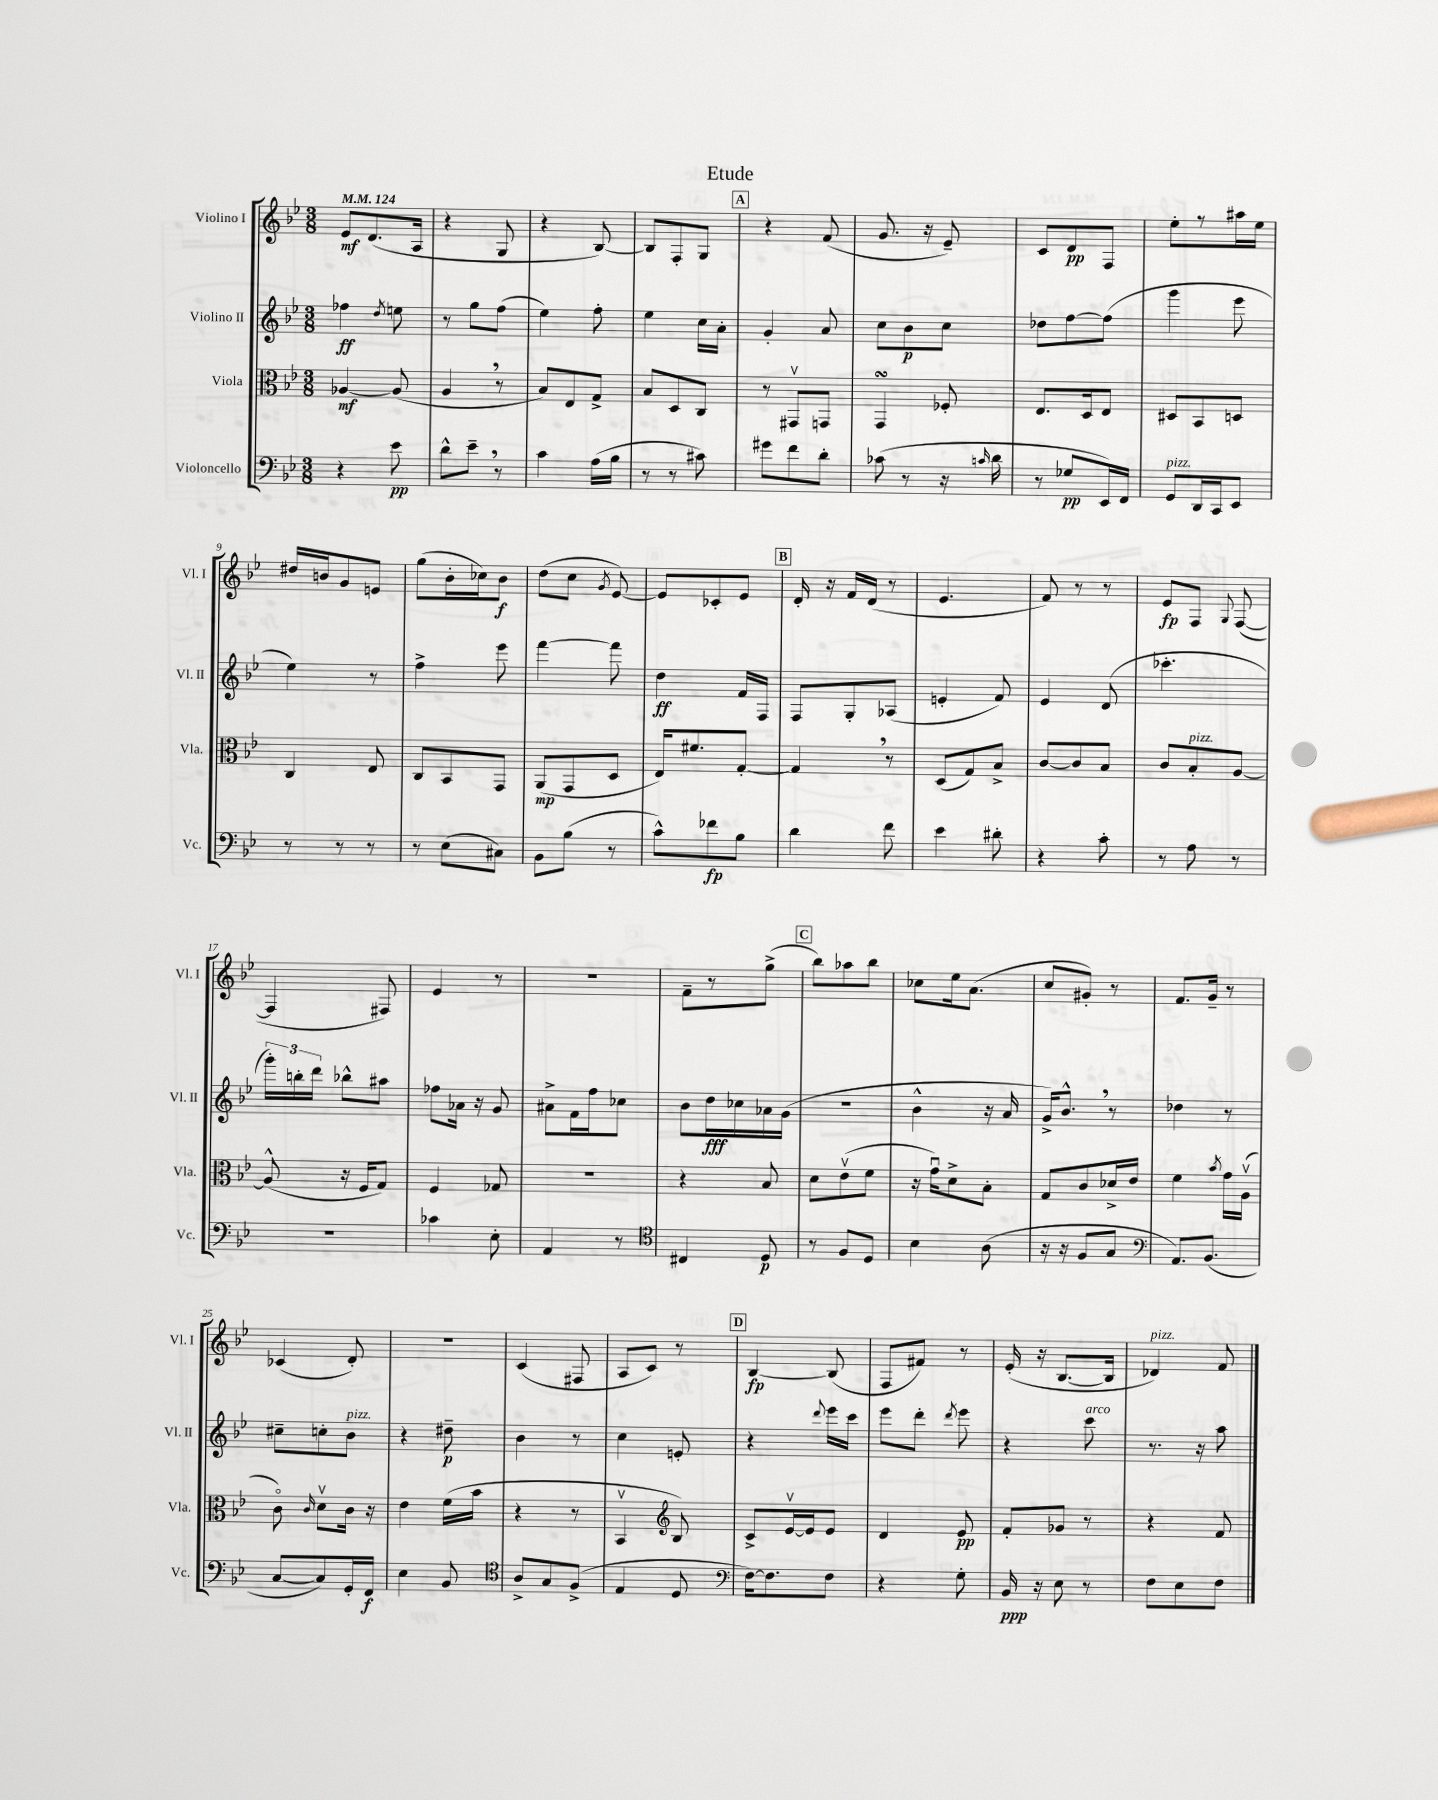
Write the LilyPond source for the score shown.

\header { title = "Etude" }
<<
\new StaffGroup <<
\new Staff = "s0" \with { instrumentName = "Violino I" shortInstrumentName = "Vl. I" } {
    \clef treble \key bes \major \numericTimeSignature \time 3/8 \tempo 4 = 124
    \autoBeamOff ees'8[\mf d'8.( a16] |
    r4 g8 |
    r4 bes8~) |
    bes8[ f8-. g8] |
    \mark \markup { \box "A" } r4 f'8( |
    g'8. r16 ees'8--) |
    c'8[ d'8\pp f8] |
    ees''8[-. r8 ais''16 ees''16] |
    dis''16[ b'16 g'8 e'8] |
    g''8[( bes'16-. ces''16) bes'8]\f |
    d''8[( c''8] \acciaccatura { g'8 } ees'8~) |
    ees'8[ ces'8-. ees'8] |
    \mark \markup { \box "B" } d'16-. r16 f'16[ d'16]( r8 |
    ees'4. |
    f'8) r8 r8 |
    ees'8[\fp f8] \appoggiatura { g8 } f8~( |
    f4 fis8) |
    ees'4 r8 |
    R4. |
    f'8[-- r8 g''8]->( |
    \mark \markup { \box "C" } bes''8[) aes''8 bes''8] |
    ces''8[ ees''16 a'8.]( |
    c''8[ gis'8]-.) r8 |
    f'8.[ g'16]-- r8 |
    ces'4( d'8-.) |
    R4. |
    c'4( fis8 |
    a8[ c'8]) r8 |
    \mark \markup { \box "D" } bes4~\fp bes8( |
    f8[ fis'8]) r8 |
    ees'16-.( r16 bes8.[~ bes16] |
    des'4^\markup { \italic "pizz." }) f'8 \bar "|." |
}
\new Staff = "s1" \with { instrumentName = "Violino II" shortInstrumentName = "Vl. II" } {
    \clef treble \key bes \major \numericTimeSignature \time 3/8
    \autoBeamOff fes''4\ff \acciaccatura { d''8 } e''8 |
    r8 g''8[ f''8]( |
    ees''4) f''8-. |
    ees''4 c''16[ a'16]-. |
    \mark \markup { \box "A" } g'4-. a'8 |
    c''8[ bes'8\p c''8] |
    des''8[ f''8~ f''8]( |
    g'''4 ees'''8 |
    ees''4) r8 |
    f''4-> ees'''8 |
    f'''4~ f'''8 |
    d''4\ff f'16[ f16] |
    \mark \markup { \box "B" } f8[ g8-. aes8]( |
    e'4-. f'8) |
    ees'4 d'8( |
    ces'''4.-. |
    \tuplet 3/2 { g'''16[-.) b''16-. d'''16] } bes''8[-^ ais''8] |
    fes''8[ aes'16] r16 g'8 |
    ais'8[-> f'16 f''16 ces''8] |
    bes'8[ d''16\fff ces''16 aes'16 g'16]( |
    \mark \markup { \box "C" } r4. |
    bes'4-^ r16 a'16 |
    g'16[->) bes'8.]-^ \breathe r8 |
    des''4 r8 |
    cis''8[-- c''8-. bes'8]^\markup { \italic "pizz." } |
    r4 dis''8--\p |
    bes'4 r8 |
    c''4 e'8-. |
    \mark \markup { \box "D" } r4 \appoggiatura { d'''8 } ees'''16[ c'''16] |
    ees'''8[ d'''8]-. \acciaccatura { d'''8 } ees'''8 |
    r4 c'''8^\markup { \italic "arco" } |
    r8. r16 a''8 \bar "|." |
}
\new Staff = "s2" \with { instrumentName = "Viola" shortInstrumentName = "Vla." } {
    \clef alto \key bes \major \numericTimeSignature \time 3/8
    \autoBeamOff aes4~\mf aes8( |
    a4 \breathe r8 |
    bes8[) ees8 g8]-> |
    bes8[ d8 c8] |
    \mark \markup { \box "A" } r8 gis,8[\upbow g,8] |
    g,4\turn fes8-. |
    ees8.[ d16 ees8] |
    dis8[ bes,8 d8] |
    c4 ees8 |
    c8[ bes,8 g,8] |
    a,8[\mp( g,8 d8] |
    ees16[) fis'8. g8]~-. |
    \mark \markup { \box "B" } g4 \breathe r8 |
    d8[( g8) bes8]-> |
    c'8[~ c'8 bes8] |
    c'8[ bes8-.^\markup { \italic "pizz." } a8]~ |
    a8-^( r16 f16[ g8]) |
    f4 ges8 |
    R4. |
    r4 bes8 |
    \mark \markup { \box "C" } d'8[ ees'8\upbow( f'8] |
    r16 g'16[\downbow) d'8-> bes8]-. |
    g8[ c'8 des'16-> ees'16] |
    f'4 \acciaccatura { bes'8 } g'16[ a16]\upbow( |
    c'8\flageolet) \grace { c'16 } d'8[\upbow c'16] r16 |
    ees'4 f'16[( bes'16] |
    r4 r8 |
    bes,4\upbow \clef treble bes8) |
    \mark \markup { \box "D" } c'8[-> ees'16~\upbow ees'16 ees'8] |
    d'4 ees'8\pp |
    f'8[-. ges'8] r8 |
    r4 f'8 \bar "|." |
}
\new Staff = "s3" \with { instrumentName = "Violoncello" shortInstrumentName = "Vc." } {
    \clef bass \key bes \major \numericTimeSignature \time 3/8
    \autoBeamOff r4 ees'8\pp |
    d'8[-^ ees'8]-- \breathe r8 |
    c'4 a16[( bes16] |
    r8 r8 cis'8) |
    \mark \markup { \box "A" } gis'8[ f'8 d'8]-. |
    ces'8( r8 r16 \grace { c'16 } d'16 |
    r8 ges8[\pp ees,16) f,16] |
    g,8[^\markup { \italic "pizz." } d,16 c,16 ees,8] |
    r8 r8 r8 |
    r8 ees8[( cis8]) |
    bes,8[ bes8]( r8 |
    c'8[-^) fes'8\fp bes8] |
    \mark \markup { \box "B" } d'4 f'8 |
    ees'4 dis'8-. |
    r4 c'8-. |
    r8 a8 r8 |
    R4. |
    ces'4 ees8-. |
    a,4 r8 |
    \clef tenor cis4 d8\p |
    \mark \markup { \box "C" } r8 f8[ d8] |
    bes4 a8( |
    r16 r16 f8[ g8] |
    \clef bass a,8.[) bes,8.]( |
    c8[~ c8) g,16-. f,16]\f |
    ees4 bes,8 |
    \clef tenor a8[-> g8 f8]->( |
    ees4 d8 |
    \mark \markup { \box "D" } \clef bass f16[~) f8. f8] |
    r4 g8-. |
    bes,16\ppp r16 ees8 r8 |
    f8[ ees8 f8] \bar "|." |
}
>>
>>
